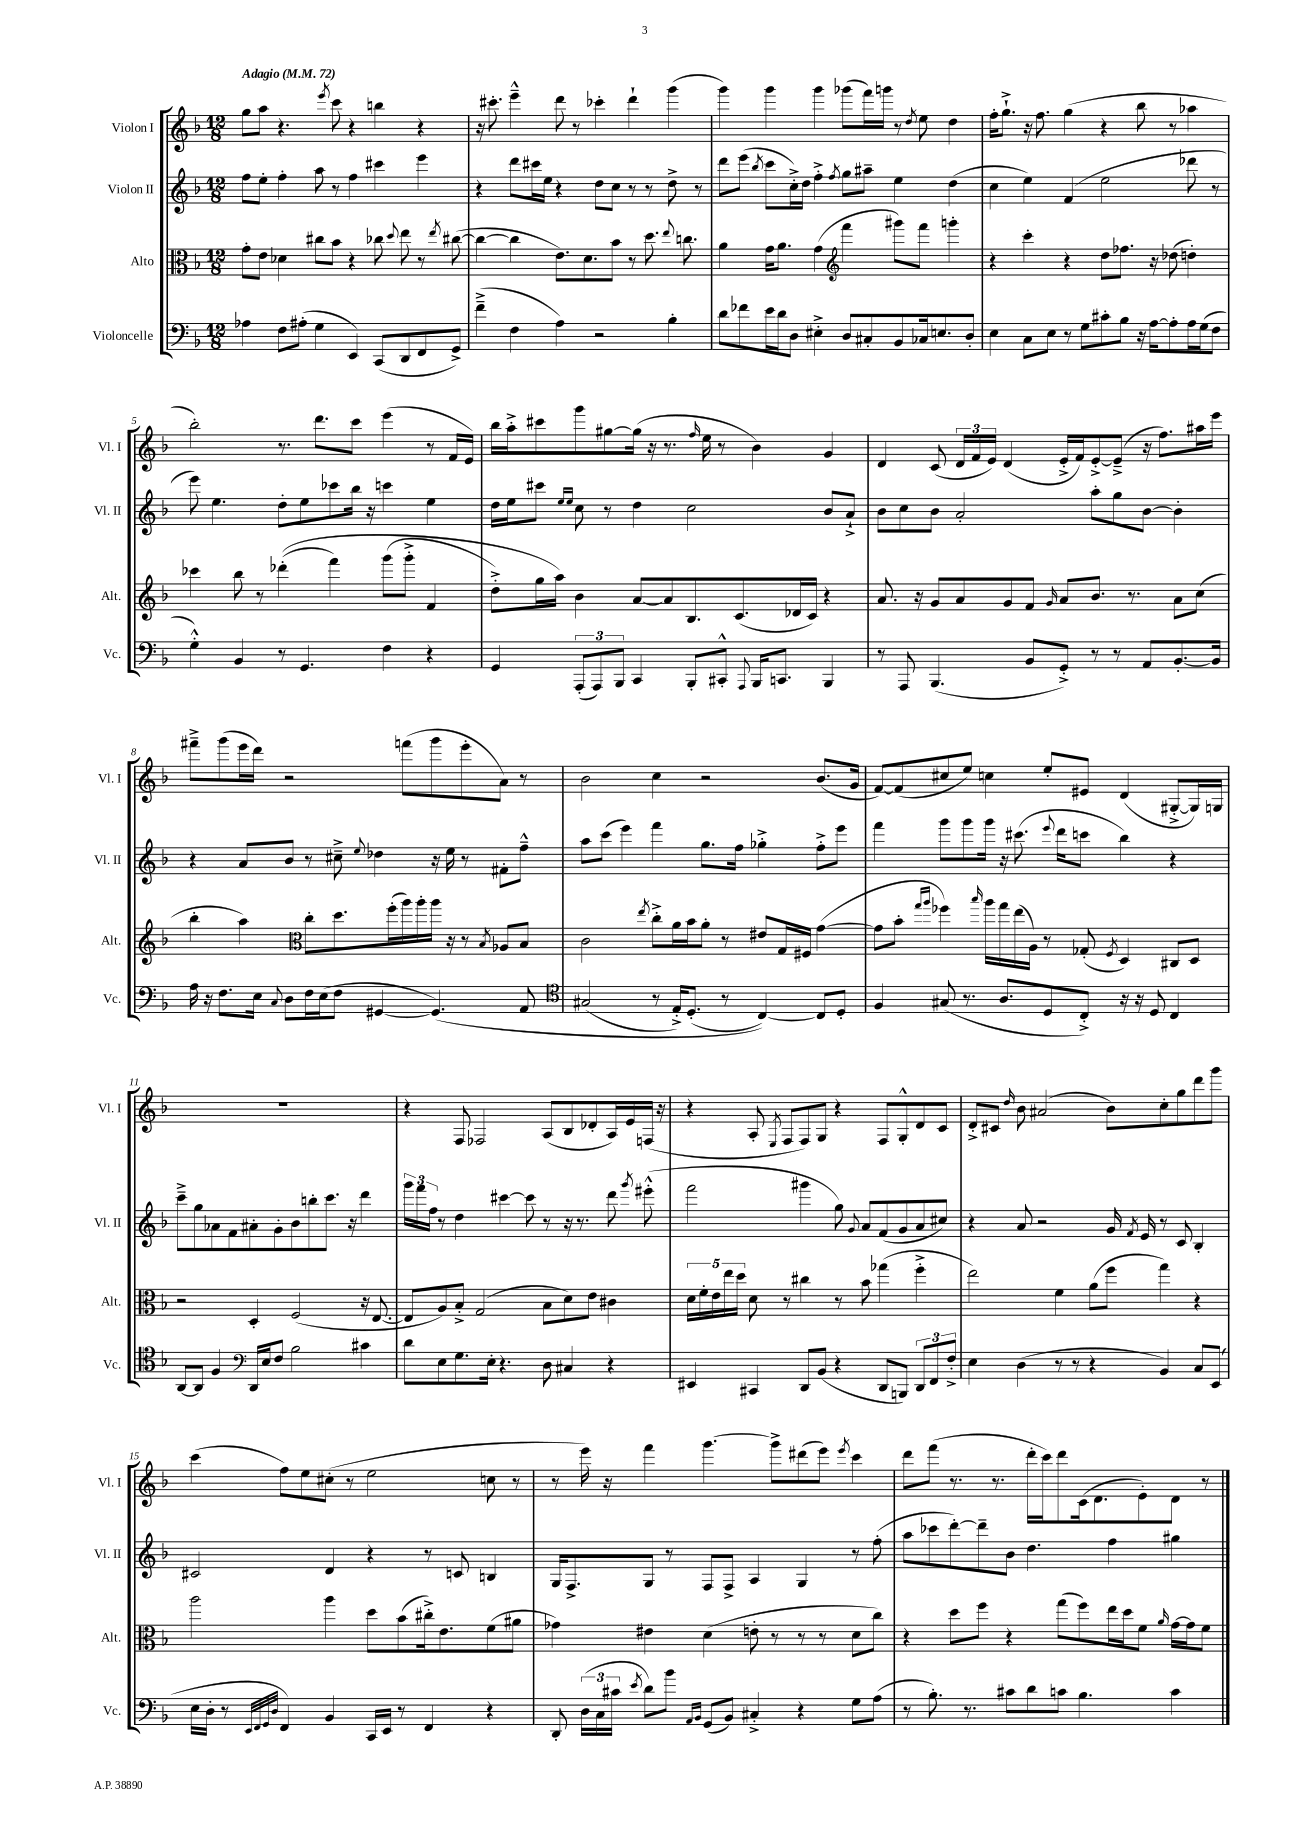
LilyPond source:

<<
\new StaffGroup <<
\new Staff = "s0" \with { instrumentName = "Violon I" shortInstrumentName = "Vl. I" } {
    \clef treble \key f \major \numericTimeSignature \time 12/8 \tempo "Adagio" 4 = 72
    \autoBeamOff g''8[ a''8] r4. \acciaccatura { e'''8 } c'''8 r4 b''4 r4 |
    r16 cis'''8.-. e'''4---^ d'''8 r8 ces'''4-. d'''4-! g'''4( |
    g'''4) g'''4 g'''4 ges'''8[( f'''16) g'''16] r8 \acciaccatura { d''8 } e''8 d''4 |
    f''16[-. g''8.]-!-> r16 f''8. g''4( r4 bes''8 r8 aes''4 |
    bes''2-.) r8. d'''8.[ c'''8] e'''4( r8 f'16[ e'16]) |
    bes''16[ a''16-.-> cis'''8 g'''8 gis''8~ gis''16]( r16 r8. \grace { f''16 } e''16 r8 bes'4) g'4 |
    d'4 c'8( \tuplet 3/2 { d'16[ f'16 e'16]) } d'4( e'16[-.-> f'16) e'8~-.-> e'8]--->( r16 f''8.[) ais''16 e'''16] |
    fis'''8[---> g'''8( e'''16 d'''16]) r2 f'''8[( g'''8 e'''8-. a'8]) r8 |
    bes'2 c''4 r2 bes'8.[( g'16] |
    f'8[~) f'8( cis''8 e''8]) c''4 e''8[-. eis'8] d'4( gis8[~-.-> gis16) g16] |
    R1. |
    r4 f8 fes2 a8[( bes8 des'8-. a16) e'16 f16]( r16 |
    r4 a8-. \acciaccatura { e8 } f8[ f8) g8] r4 f8[ g8-.-^ d'8 c'8] |
    d'8[-.-> cis'8] \grace { d''16 } bes'8 ais'2( bes'8[) c''8-. g''8 d'''8 g'''8] |
    c'''4( f''8[) e''8 cis''8]-.( r8 e''2 c''8 r8 |
    r8 e'''16) r16 f'''4 g'''4.~ g'''8[-> dis'''8( e'''8]) \acciaccatura { e'''8 } c'''4 |
    d'''8[ f'''8]( r8. r8. d'''16[-. c'''16) d'''8 c'16( d'8. e'8-.) d'8] r8 \bar "|." |
}
\new Staff = "s1" \with { instrumentName = "Violon II" shortInstrumentName = "Vl. II" } {
    \clef treble \key f \major \numericTimeSignature \time 12/8
    \autoBeamOff f''8[ e''8]-. f''4-. a''8 r8 f''4 cis'''4 e'''4 |
    r4 d'''8[ cis'''16 e''16] r4 d''8[ c''8] r8 r8 d''8-> r8 |
    d'''8[ e'''8]( \acciaccatura { bes''8 } c'''8[ c''16-.->) d''16] f''4-.-> \acciaccatura { f''8 } g''8[ ais''8]-- e''4 d''4( |
    c''4 e''4) f'4( e''2 des'''8 r8 |
    e'''8) e''4. d''8[-. e''8 ces'''8 bes''16] r16 c'''4 e''4 |
    d''16[ e''16 cis'''8] \grace { e''16[ e''16] } c''8 r8 d''4 c''2 bes'8[ a'8]-!-> |
    bes'8[ c''8 bes'8] a'2-. a''8[-. g''8 bes'8]~ bes'4-. |
    r4 a'8[ bes'8] r8 cis''8---> \appoggiatura { e''8 } des''4 r16 e''16 r8 fis'8[-. f''8]---^ |
    a''8[ c'''8]( e'''4) f'''4 g''8.[ f''16] ges''4-.-> f''8[-.-> e'''8] |
    f'''4 g'''8[ g'''8 g'''16] r16 cis'''8.( \appoggiatura { e'''8 } d'''16[ c'''8] bes''4) r4 |
    c'''8[---> g''8 aes'8 f'8 ais'8-. g'8-. bes'8 b''8-. c'''8.] r16 d'''4 |
    \tuplet 3/2 { g'''16[ f'''16 f''16] } r8 d''4 cis'''4~ cis'''8 r8 r16 r8. d'''8 \acciaccatura { g'''8 } eis'''8-.-^( |
    f'''2 gis'''4 g''8) \appoggiatura { g'8 } a'8[ f'8( g'8 a'8 cis''8]) |
    r4 a'8 r2 g'16 \acciaccatura { f'8 } e'16 r8 c'8 bes4-. |
    cis'2 d'4 r4 r8 c'8 b4 |
    g16[ f8.-> g8] r8 f8[ f8]-> a4 g4 r8 f''8-.( |
    a''8[ ces'''8 d'''8~-.) d'''8-- bes'8] d''4. f''4 gis''4 \bar "|." |
}
\new Staff = "s2" \with { instrumentName = "Alto" shortInstrumentName = "Alt." } {
    \clef alto \key f \major \numericTimeSignature \time 12/8
    \autoBeamOff g'8[-. e'8] des'4 cis''8[ bes'8] r4 ces''8 \appoggiatura { d''8 } e''8 r8 \acciaccatura { e''8 } cis''8~( |
    cis''4~ cis''4 e'8.[) d'8. bes'8] r8 d''8. \appoggiatura { e''8 } c''8. |
    a'4 g'16[ a'8.] g'4( \clef treble f'''4 gis'''8[) f'''8] g'''4-. |
    r4 c'''4-. r4 d''8[ fes''8.] r16 des''8( d''4-.) |
    ces'''4 bes''8 r8 des'''4-.(\( f'''4) g'''8[( g'''8]-.-> f'4 |
    d''8[-.->) g''16 a''16]\) bes'4 a'8[~ a'8 bes8. c'8.( des'16 c'16]) r4 |
    a'8. r16 g'8[ a'8 g'8 f'8] \grace { g'16 } a'8[ bes'8.] r8. a'8[ c''8]( |
    bes''4-. a''4) \clef alto c''8[-. d''8. f''16-.( a''16) a''16-. a''16] r16 r8 \acciaccatura { bes8 } aes8[ bes8] |
    c'2 \acciaccatura { e''8 } c''8[-.-> a'16 bes'16 a'8]-. r8 eis'8[ g16 fis16] g'4~( |
    g'8[ bes'8]-. \grace { g''16[ a''16] } fes''4) \grace { bes''16 } a''16[ g''16 e''16( a16]) r8 ges8-.( \acciaccatura { f8 } d4) cis8[ d8] |
    r2 d4-. f2( r16 e8.~ |
    e8[ a8) bes8]-.-> g2( bes8[ d'8) e'8] cis'4 |
    \tuplet 5/4 { d'16[ f'16-. e'16 e''16 d''16] } d'8 r8 cis''4 r8 bes'8 ges''4( f''4-.-> |
    e''2) f'4 a'8[( f''8] g''4) r4 |
    a''2 a''4 d''8[ bes'8( cis''16-.->) e'8. f'8( ais'8] |
    ges'4) eis'4 d'4( e'8-. r8 r8 r8 d'8[ c''8]) |
    r4 d''8[ f''8] r4 g''8[( f''8) e''16 d''16 f'8] \grace { a'16 } g'16[~ g'16 f'8] \bar "|." |
}
\new Staff = "s3" \with { instrumentName = "Violoncelle" shortInstrumentName = "Vc." } {
    \clef bass \key f \major \numericTimeSignature \time 12/8
    \autoBeamOff aes4 f8[ ais8]-.( g4 e,4) c,8[( d,8 f,8 g,8]->) |
    f'4--->( f4 a4) r2 bes4-. |
    d'8[ fes'8 e'16 d'16 d8] eis4-.-> d8[ cis8-. bes,8 ces16 e8. d8]-. |
    e4 c8[ e8] r8 g8[ cis'8-. bes8] r16 a16[~ a8-. a16 g16( f8] |
    g4-.-^) bes,4 r8 g,4. f4 r4 |
    g,4 \tuplet 3/2 { a,,8[-.( a,,8) bes,,8] } c,4 bes,,8[-. cis,8]-.-^ \appoggiatura { a,,8 } bes,,16[ c,8.] bes,,4 |
    r8 a,,8 bes,,4.( bes,8[ g,8]-.->) r8 r8 a,8[ bes,8.~-. bes,16] |
    a16 r16 f8.[ e16] \appoggiatura { c8 } d8[ f16 e16( f8] gis,4~ gis,4.)\( a,8 |
    \clef tenor gis2( r8 e16[-.->) d8.]-.( r8 c4~)\) c8[ d8]-. |
    f4 gis8( r8. a8.[ d8 c8]-.->) r16 r16 d8 c4 |
    a,8[~ a,8] f4 \clef bass d,16[ e16 f8] bes2 cis'4 |
    d'8[ e8 g8. e16]-. r4. d8 cis4 r4 |
    eis,4 cis,4 d,8[ bes,8]( r4 d,8[ b,,8]) \tuplet 3/2 { d,8[ f,8 f8]-.-> } |
    e4 d4( r8 r8 r4 bes,4) c8[ e,8]( |
    e16[ d16]-. r8 \grace { e,32[ f,32 g,32 d32] } f,4) bes,4 c,16[ e,16] r8 f,4 r4 |
    d,8-. \tuplet 3/2 { d16[( c16 cis'16] } \acciaccatura { e'8 } d'8[) bes'8] \grace { a,16[ bes,16] } g,8[( bes,8]) cis4-.-> r4 g8[ a8]( |
    r8 bes8.-.) r8. cis'8[ d'8 c'8] bes4. c'4 \bar "|." |
}
>>
>>
